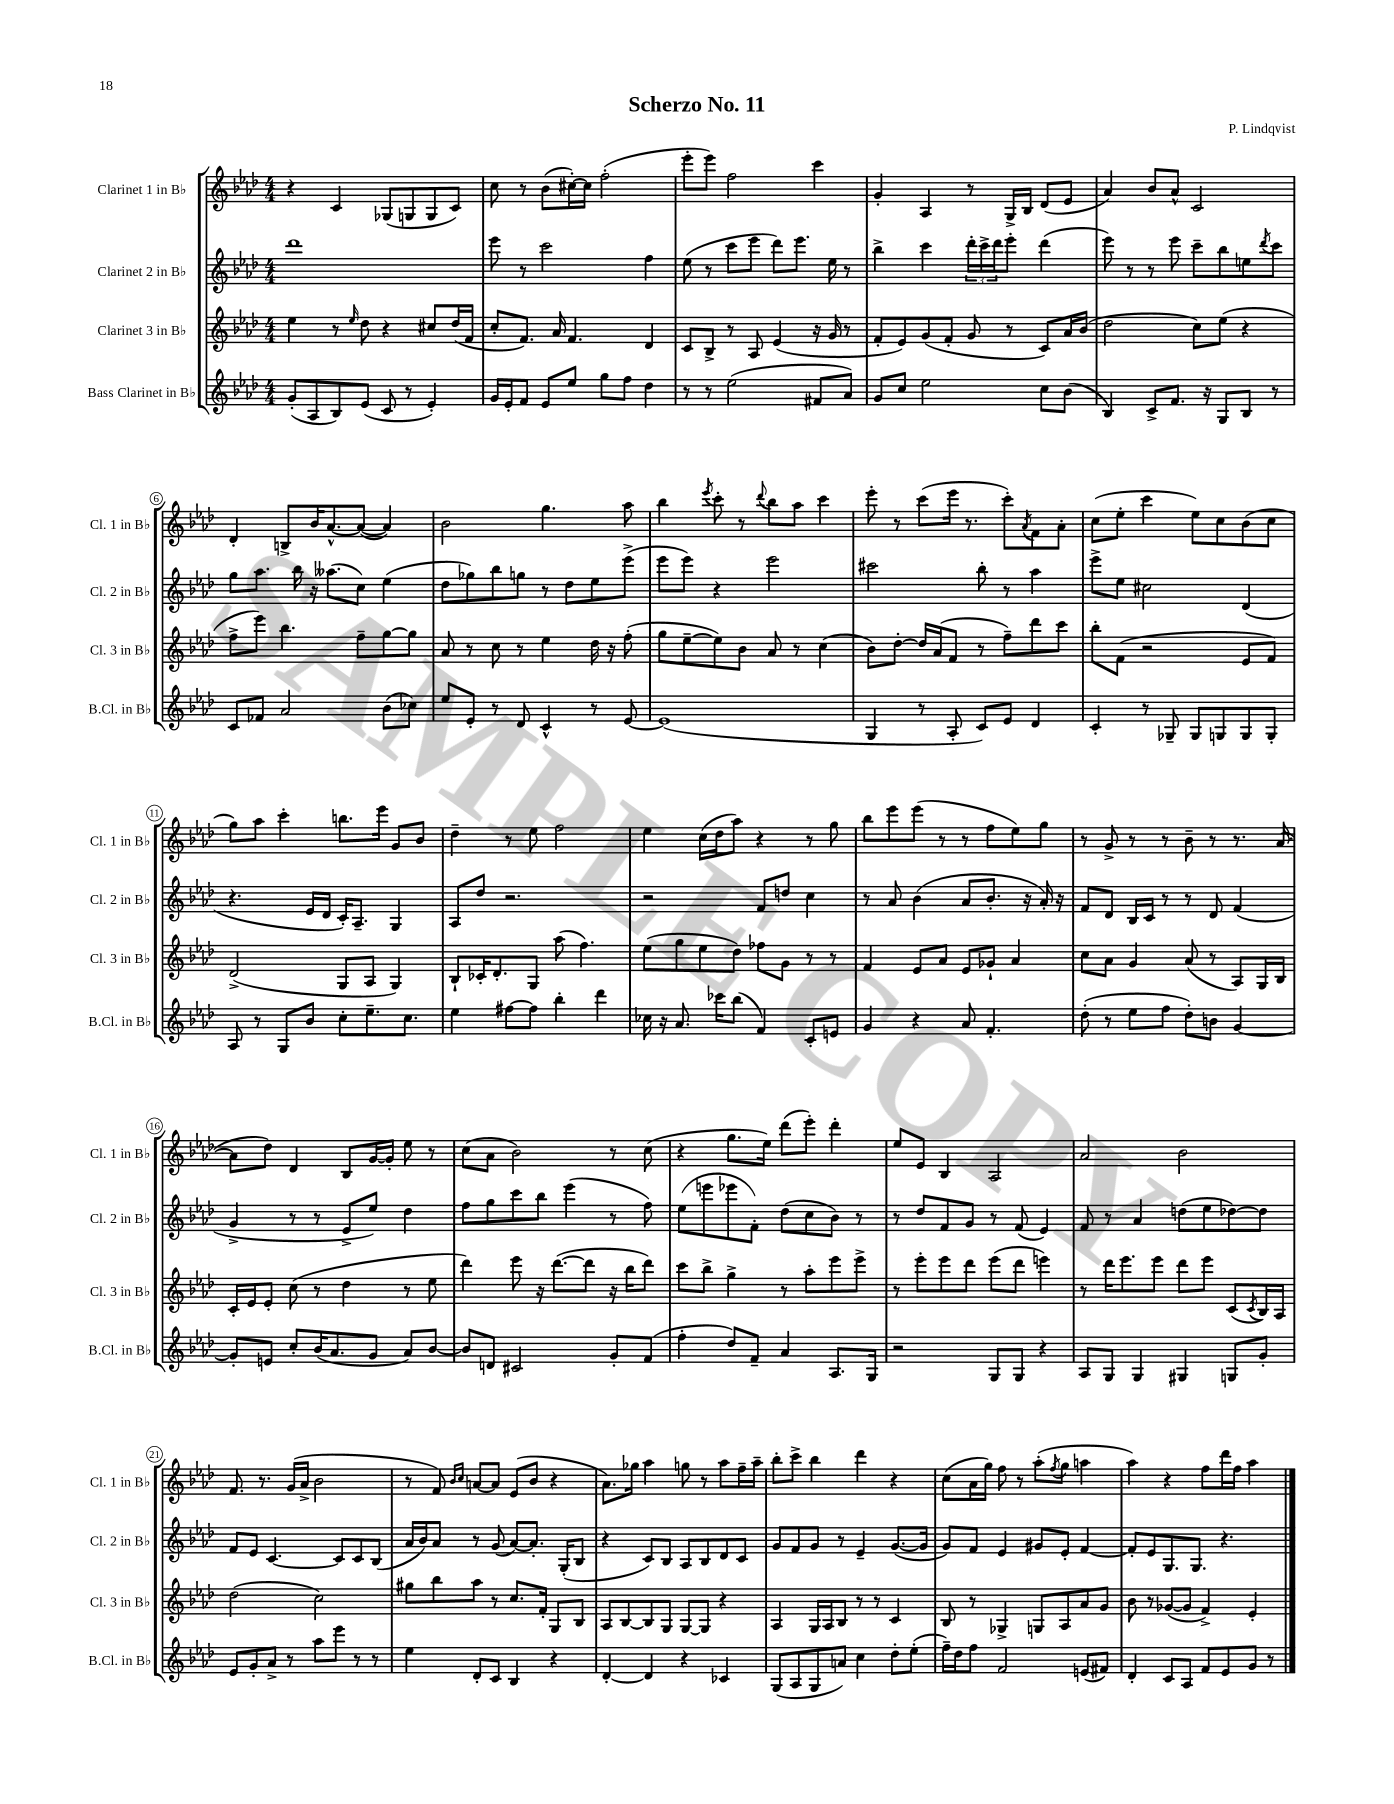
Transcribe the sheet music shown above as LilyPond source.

\header { title = "Scherzo No. 11" composer = "P. Lindqvist" }
<<
\new StaffGroup <<
\new Staff = "s0" \with { instrumentName = "Clarinet 1 in Bb" shortInstrumentName = "Cl. 1 in Bb" } {
    \clef treble \key aes \major \numericTimeSignature \time 4/4
    r4 c'4 ges8( g8 g8 c'8) |
    c''8 r8 bes'8( cis''16~-.) cis''16 f''2-.( |
    ees'''8-. ees'''8) f''2 c'''4 |
    g'4-. aes4 r8 g16-> bes16 des'8( ees'8 |
    aes'4) bes'8 aes'8-^ c'2 |
    des'4-. b8-> bes'16 aes'8.~-^ aes'8~( aes'4) |
    bes'2 g''4. aes''8 |
    bes''4 \acciaccatura { ees'''8 } c'''8-. r8 \appoggiatura { des'''8 } bes''8 aes''8 c'''4 |
    ees'''8-. r8 c'''8( ees'''16 r8. c'''8-.) \acciaccatura { aes'8 } f'8 aes'8-. |
    c''8( ees''8-. c'''4 ees''8) c''8 bes'8( c''8 |
    g''8) aes''8 c'''4-. b''8. ees'''16 g'8 bes'8 |
    des''4-- r8 ees''8 f''2 |
    ees''4 c''16( des''16 aes''8) r4 r8 g''8 |
    bes''8 ees'''8 ees'''8( r8 r8 f''8 ees''8) g''8 |
    r8 g'8-> r8 r8 bes'8-- r8 r8. aes'16~( |
    aes'8 des''8) des'4 bes8 g'16~ g'16-. ees''8 r8 |
    c''8( aes'8 bes'2) r8 c''8( |
    r4 g''8. ees''16) des'''8( ees'''8-.) des'''4-. |
    ees''8 ees'8 bes4 aes2 |
    aes'2 bes'2 |
    f'8. r8. g'16( aes'16-> bes'2 |
    r8 f'8) \grace { bes'16 c''16 } a'8~ a'8 ees'8( bes'8 r4 |
    aes'8.) ges''16 aes''4 g''8 r8 aes''8 f''16-- aes''16-- |
    bes''8-. c'''8-> bes''4 des'''4 r4 |
    c''8( aes'16 g''16) f''8 r8 aes''8-.( \acciaccatura { f''8 } g''8 a''4 |
    aes''4) r4 f''8 des'''16 f''16 aes''4 \bar "|." |
}
\new Staff = "s1" \with { instrumentName = "Clarinet 2 in Bb" shortInstrumentName = "Cl. 2 in Bb" } {
    \clef treble \key aes \major \numericTimeSignature \time 4/4
    des'''1 |
    ees'''8 r8 c'''2 f''4 |
    ees''8( r8 c'''8 ees'''8 des'''8) ees'''8. ees''16 r8 |
    bes''4-> c'''4 \tuplet 3/2 { des'''16-. c'''16-> des'''16 } ees'''8-. des'''4( |
    ees'''8) r8 r8 ees'''8 c'''8-- bes''8 e''8 \acciaccatura { des'''8 } c'''8 |
    g''8 aes''8. bes''16 r16 aeses''8.( c''8) ees''4( |
    des''8 ges''8) bes''8 g''8 r8 des''8 ees''8 ees'''8->( |
    ees'''8 ees'''8) r4 ees'''2 |
    cis'''2 bes''8-. r8 aes''4 |
    ees'''8-> ees''8 cis''2 des'4( |
    r4. ees'16 des'16 c'16-.) aes8.-- g4 |
    aes8 des''8 r2. |
    r2 f'8 d''8 c''4 |
    r8 aes'8 bes'4( aes'8 bes'8.-. r16 aes'16-.) r16 |
    f'8 des'8 bes16 c'16 r8 r8 des'8 f'4( |
    g'4-> r8 r8 ees'8-> ees''8) des''4 |
    f''8 g''8 c'''8 bes''8 ees'''4( r8 f''8) |
    ees''8( e'''8 ees'''8 f'8-.) des''8( c''8 bes'8) r8 |
    r8 des''8 f'8 g'8 r8 f'8( ees'4) |
    f'8 r8 aes'4 d''8( ees''8 des''8~) des''8 |
    f'8 ees'8 c'4.~ c'8 c'8 bes8( |
    aes'16 bes'16) aes'8 r8 g'8( aes'8~) aes'8.-. g16-.( bes8 |
    r4 c'8) bes8 aes8 bes8 des'8 c'8 |
    g'8 f'8 g'8 r8 ees'4-- g'8.~( g'16 |
    g'8) f'8 ees'4 gis'8 ees'8-. f'4~ |
    f'8-. ees'8 g8. g8. r4. \bar "|." |
}
\new Staff = "s2" \with { instrumentName = "Clarinet 3 in Bb" shortInstrumentName = "Cl. 3 in Bb" } {
    \clef treble \key aes \major \numericTimeSignature \time 4/4
    ees''4 r8 \grace { ees''16 } des''8 r4 cis''8 des''16( f'16 |
    c''8-. f'8.) aes'16 f'4. des'4 |
    c'8 bes8-> r8 aes8 ees'4( r16 g'16 r8 |
    f'8-. ees'8) g'8( f'8-. g'8 r8 c'8) aes'16 bes'16( |
    des''2 c''8) ees''8( r4 |
    f''8-> ees'''8) bes''4. f''8-- g''8~ g''8 |
    aes'8 r8 c''8 r8 ees''4 des''16 r16 f''8-.( |
    g''8 ees''8~-- ees''8) bes'8 aes'8 r8 c''4( |
    bes'8) des''8~-. des''16 aes'16( f'8 r8 f''8--) des'''8 c'''8 |
    bes''8-. f'8( r2 ees'8 f'8) |
    des'2->( g8 aes8 g4) |
    bes8-! ces'16-. des'8.-. g8 aes''8( f''4.) |
    ees''8( g''8 ees''8 des''8) fes''8 g'8 r8 r8 |
    f'4 ees'8 aes'8 ees'8 ges'8-! aes'4 |
    c''8 aes'8 g'4 aes'8( r8 aes8) g16 bes16 |
    c'16-. ees'16 ees'8-. c''8( r8 des''4 r8 ees''8 |
    des'''4) ees'''8 r16 des'''8.~( des'''8 r16 bes''16 des'''8) |
    c'''8 bes''8-> g''4-> r8 aes''8-. ees'''8 ees'''8-> |
    r8 ees'''8-. ees'''8 des'''8 ees'''8( des'''8 e'''4) |
    r8 des'''16 ees'''8. ees'''8 des'''8 ees'''8 c'8( \acciaccatura { c'8 } bes16) aes16 |
    des''2( c''2) |
    gis''8 bes''8 aes''8 r8 c''8. f'16-. g8 bes8 |
    aes8 bes8~ bes8 g8 g8~ g8 r4 |
    aes4 g16 aes16 bes8 r8 r8 c'4 |
    bes8 r8 ges4-> g8 aes8 aes'8 g'8 |
    bes'8 r8 ges'8~( ges'8 f'4->) ees'4-. \bar "|." |
}
\new Staff = "s3" \with { instrumentName = "Bass Clarinet in Bb" shortInstrumentName = "B.Cl. in Bb" } {
    \clef treble \key aes \major \numericTimeSignature \time 4/4
    g'8-.( aes8 bes8) ees'8( c'8 r8 ees'4-.) |
    g'16 ees'16-. f'8 ees'8 ees''8 g''8 f''8 des''4 |
    r8 r8 ees''2( fis'8 aes'8) |
    g'8 c''8 ees''2 c''8 bes'8( |
    bes4) c'8-> f'8. r16 g8 bes8 r8 |
    c'8 fes'8 aes'2 bes'8( ces''8) |
    ees''8 ees'8-. r8 des'8 c'4-^ r8 ees'8~ |
    ees'1( |
    g4 r8 aes8-. c'8) ees'8 des'4 |
    c'4-. r8 ges8-- ges8 g8 g8 g8-. |
    aes8 r8 g8 bes'8 c''8-. ees''8.-- c''8. |
    ees''4 fis''8~ fis''8 bes''4-. des'''4 |
    ces''16 r16 aes'8. ces'''16 bes''8( f'4) c'8-. e'8 |
    g'4 r4 aes'8 f'4.-. |
    des''8-.( r8 ees''8 f''8 des''8-.) b'8 g'4~ |
    g'8-. e'8 c''8-. bes'16( aes'8. g'8 aes'8) bes'8~ |
    bes'8 d'8 cis'2 g'8-. f'8( |
    f''4-. des''8) f'8-- aes'4 aes8. g16 |
    r2 g8 g8 r4 |
    aes8 g8 g4 gis4 g8 g'8-. |
    ees'8 g'8-. aes'8-> r8 aes''8 ees'''8 r8 r8 |
    ees''4 des'8-. c'8 bes4 r4 |
    des'4~-. des'4 r4 ces'4 |
    g8( aes8 g8 a'8) c''4 des''8-. ees''8-.( |
    f''16--) des''16 f''8 f'2 e'8( fis'8) |
    des'4-. c'8 aes8 f'8 ees'8 g'8 r8 \bar "|." |
}
>>
>>
\layout { \context { \Score \override BarNumber.stencil = #(make-stencil-circler 0.1 0.3 ly:text-interface::print) } }
